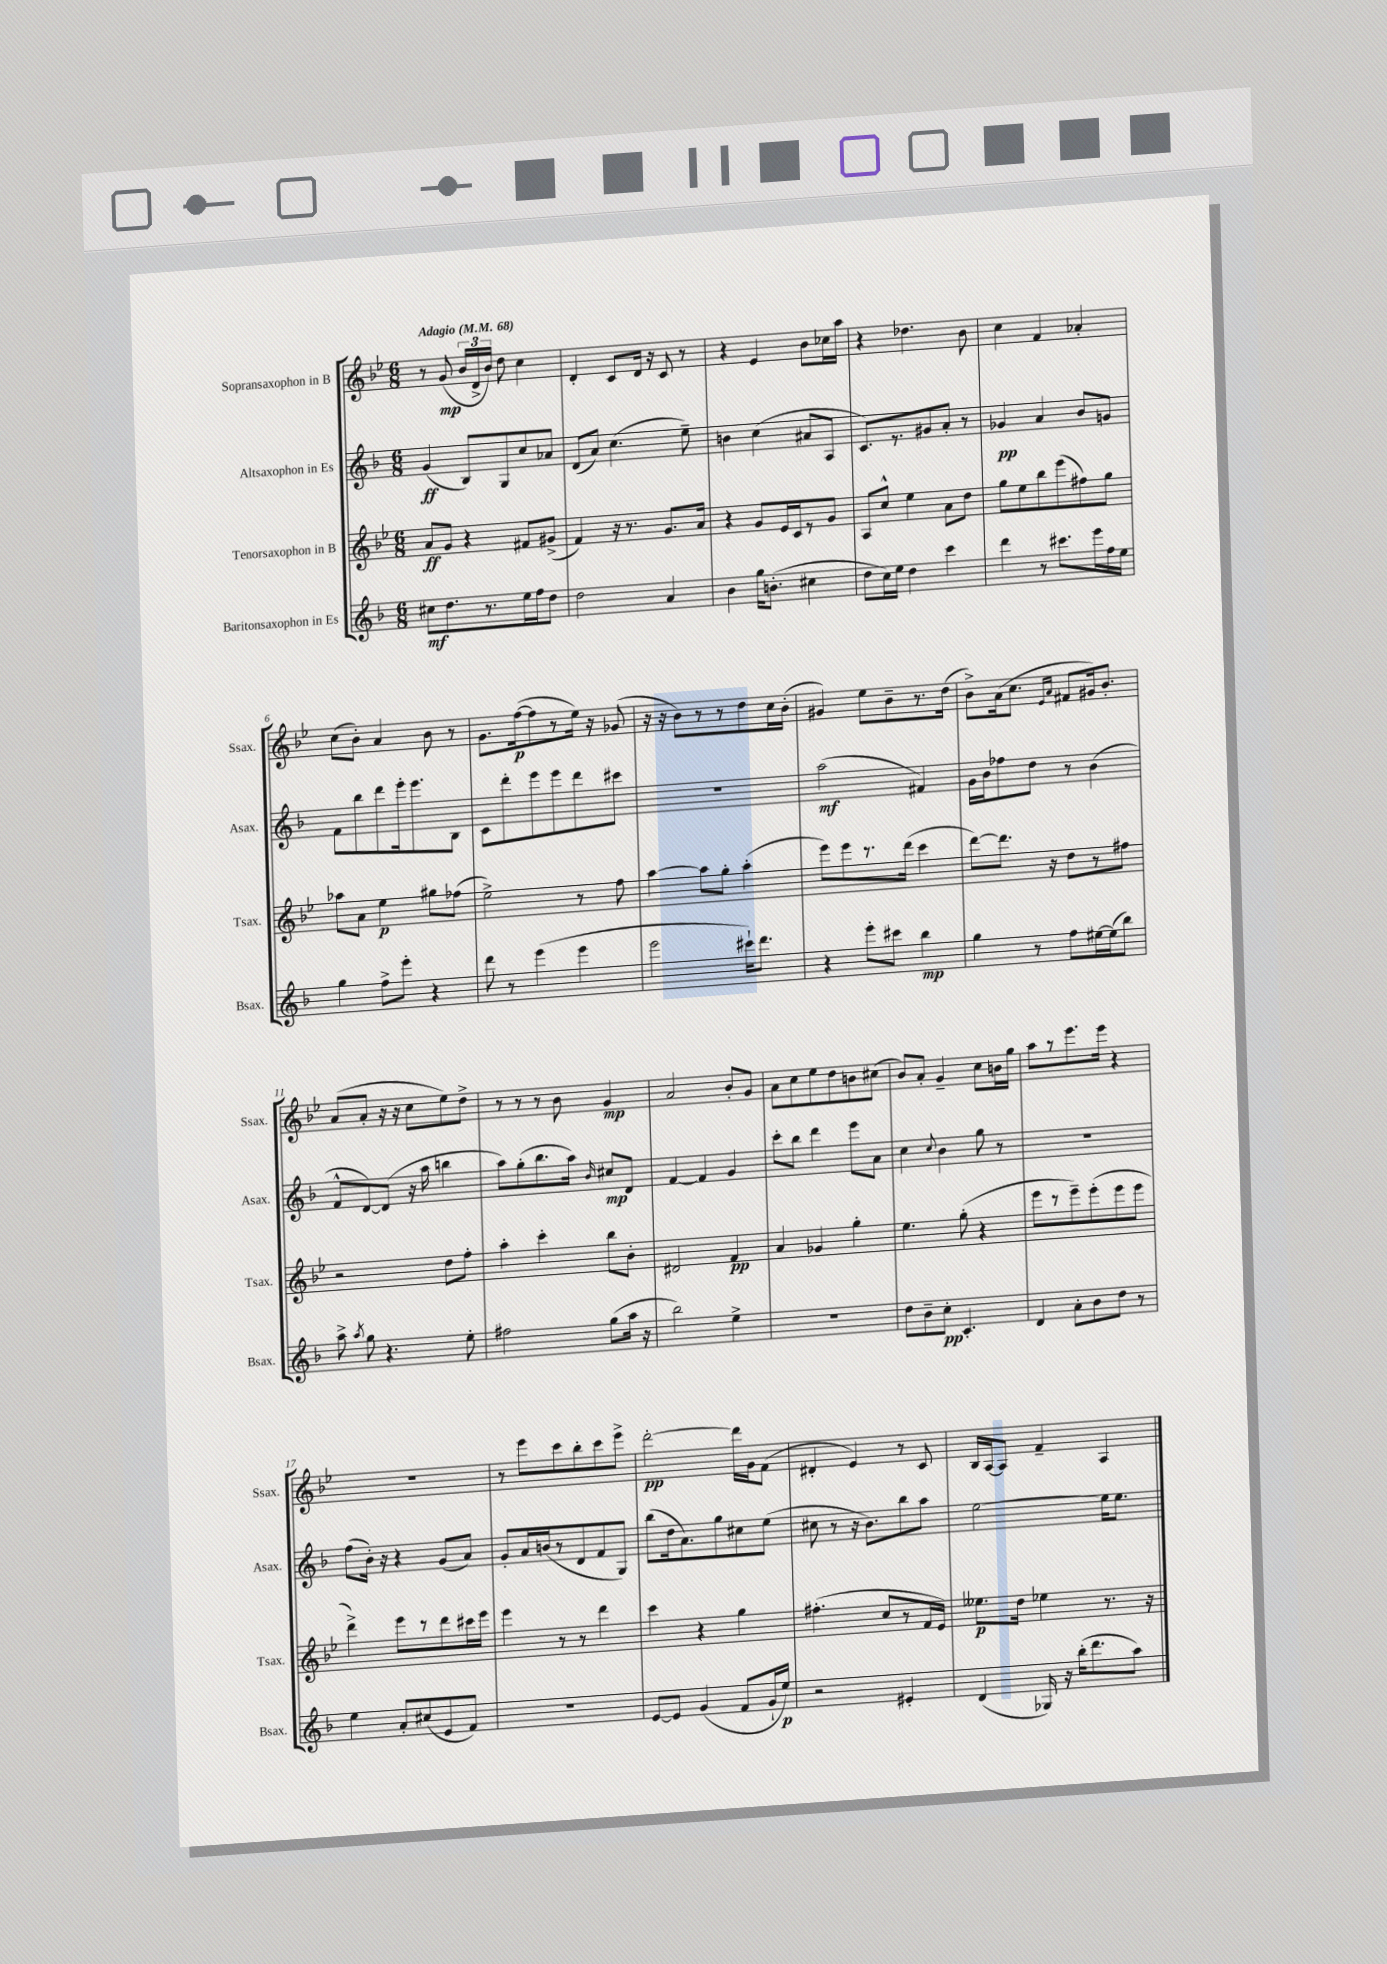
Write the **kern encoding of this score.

**kern	**kern	**kern	**kern
*staff4	*staff3	*staff2	*staff1
*clefG2	*clefG2	*clefG2	*clefG2
*k[b-]	*k[b-e-]	*k[b-]	*k[b-e-]
*M6/8	*M6/8	*M6/8	*M6/8
*MM68	*MM68	*MM68	*MM68
8cc#	8a	(4g	8r
8.dd	8g	.	(8g
.	4r	8B-)	24b-
.	.	.	24d^
8.r	.	.	.
.	.	.	24b-)
.	.	8G	8dd
16ee	8f#	8cc	4cc
16ff	.	.	.
8dd	(8g#^	8a-	.
=	=	=	=
2dd	4f)	(8d	4d'
.	.	8a)	.
.	16r	(4.cc	8c
.	8.r	.	.
.	.	.	16d
.	.	.	16r
4a	8.g	.	8c
.	.	8ee~)	8r
.	16a	.	.
=	=	=	=
4b-	4r	4b	4r
16gg	8g	(4cc	4e-
(8.b'	.	.	.
.	16e-	.	.
.	16c	.	.
4cc#	8r	8a#	8b-
.	8g	8A	16cc-
.	.	.	16aa
=	=	=	=
8dd	8A	8.c)	4r
16cc)	8cc^^	.	.
16ee	.	8.r	.
4dd	4ee-	.	4.dd-
.	.	8g#	.
4ccc	8a	8a'	.
.	8dd	8r	8b-
=	=	=	=
4ddd	8gg	4g-	4cc
.	8ee-	.	.
8r	8bb-	4a	4f
8.ccc#	(8eee-	.	.
.	8ff#)	8b-	4a-'
16eee	.	.	.
16ff	8gg	8g	.
16ee	.	.	.
=	=	=	=
4gg	8aa-	8f	(8cc
.	8a	8bb-	8b-')
8ff^	4ee-	8ddd	4a
8eee'	.	16eee'	.
.	.	8.eee	.
4r	8gg#	.	8b-
.	(8ff-	8B-	8r
=	=	=	=
8ddd	2ee-^)	8c	8.g
8r	.	8ddd'	.
.	.	.	([16ff
(4eee	.	8eee	8ff]
.	.	8eee	8r
4eee	8r	8ddd	16ee-)
.	.	.	16r
.	8ff	8ccc#	(8g-
=	=	=	=
2eee	[4aa	2.r	16r
.	.	.	16r
.	.	.	8b-)
.	8aa]	.	8r
.	8gg'	.	8r
16ccc#`)	(4aa'	.	8dd
8.ddd	.	.	.
.	.	.	16cc
.	.	.	(16b-'
=	=	=	=
4r	8eee-)	(2aa	4g#)
.	8eee-	.	.
8eee'	8.r	.	8ee-
8ccc#	.	.	8b-~
.	(16ddd	.	.
4bb-	4ccc	4f#)	8.r
.	.	.	(16dd
=	=	=	=
4gg	[8ddd)	16g	8b-^)
.	.	16b-	.
.	8.ddd]	8ff-	(16a
.	.	.	8.cc
8r	.	8dd	.
.	16r	.	.
.	.	.	16qqe-
.	.	.	16qqa
8ff	8dd	8r	8f#
[16ee#	8r	(4b-	16g#)
(16ee#]	.	.	8.b-'
8bb-)	8ff#	.	.
=	=	=	=
8aa^	2r	8f^^	(8a
8qaa	.	.	.
8gg	.	[8d)	8a'
4.r	.	(8d]	16r
.	.	.	16r
.	.	16r	8cc
.	.	16aa	.
.	8dd	4bb	8ee-)
8ee'	8ff'	.	8dd^
=	=	=	=
2ff#	4aa'	8aa)	8r
.	.	(8gg'	8r
.	4ccc'	8.bb-	8r
.	.	.	8b-
.	.	16aa)	.
.	.	16qqb-	.
(8gg	8bb-	8cc#	4g
16aa	8b-'	8d	.
16r	.	.	.
=	=	=	=
2bb-)	2d#	[4f	2a
.	.	4f]	.
4ee^	4f	4g	8b-'
.	.	.	8g
=	=	=	=
2.r	4a	8ccc'	8a
.	.	8bb-	8cc
.	4g-	4ddd	8ee-
.	.	.	8dd
.	4gg'	8eee	8b
.	.	8a	(8cc#
=	=	=	=
8dd	4.ee-	4cc	8b-)
8b-~	.	.	8a'
.	.	8qqcc	.
8cc'	.	4b-	4g~
4.c'	(8gg'	.	.
.	4r	8gg	8cc
.	.	8r	16b
.	.	.	16gg
=	=	=	=
4d	8eee-	2.r	8aa
.	8r	.	8r
8a'	8eee-~)	.	8.eee-
8b-	(8eee-'	.	.
.	.	.	16eee-
8dd	8eee-	.	4r
8r	8eee-	.	.
=	=	=	=
4ee	4ddd^)	(8ff	2.r
.	.	16b-')	.
.	.	16r	.
8a'	8eee-	4r	.
(8cc#	8r	.	.
8e	8ddd	(8g	.
8f)	16ccc#	8a)	.
.	16eee-	.	.
=	=	=	=
2.r	4eee-	8g'	8r
.	.	16a	8eee-
.	.	(16b	.
.	8r	8r	8ccc
.	8r	8d	8bb-'
.	4ddd	8f	8ccc
.	.	8G)	8eee-^
=	=	=	=
[8e	4ccc	(8bb-	[2ddd'
8e]	.	16dd	.
.	.	8.a)	.
(4g	4r	.	.
.	.	8gg	.
8f	4gg	8cc#	16ddd]
.	.	.	16g
16g`	.	(8ee	(8f
16ee)	.	.	.
=	=	=	=
2r	(4.ff#'	8cc#	4d#'
.	.	8r	.
.	.	16r	4e-)
.	.	8.b-)	.
.	8cc	.	.
4e#'	8r	8bb-	8r
.	16f	8aa	8c
.	16e-)	.	.
=	=	=	=
(4d	8.ee--	[2ee	16B-
.	.	.	[16A
.	.	.	8A]
.	16dd	.	.
16G-)	4ee-	.	4f~
16r	.	.	.
(16bb-'	.	.	.
8.ddd	.	.	.
.	8.r	16ee]	4A
.	.	8.ee	.
8aa)	.	.	.
.	16r	.	.
==	==	==	==
*-	*-	*-	*-
